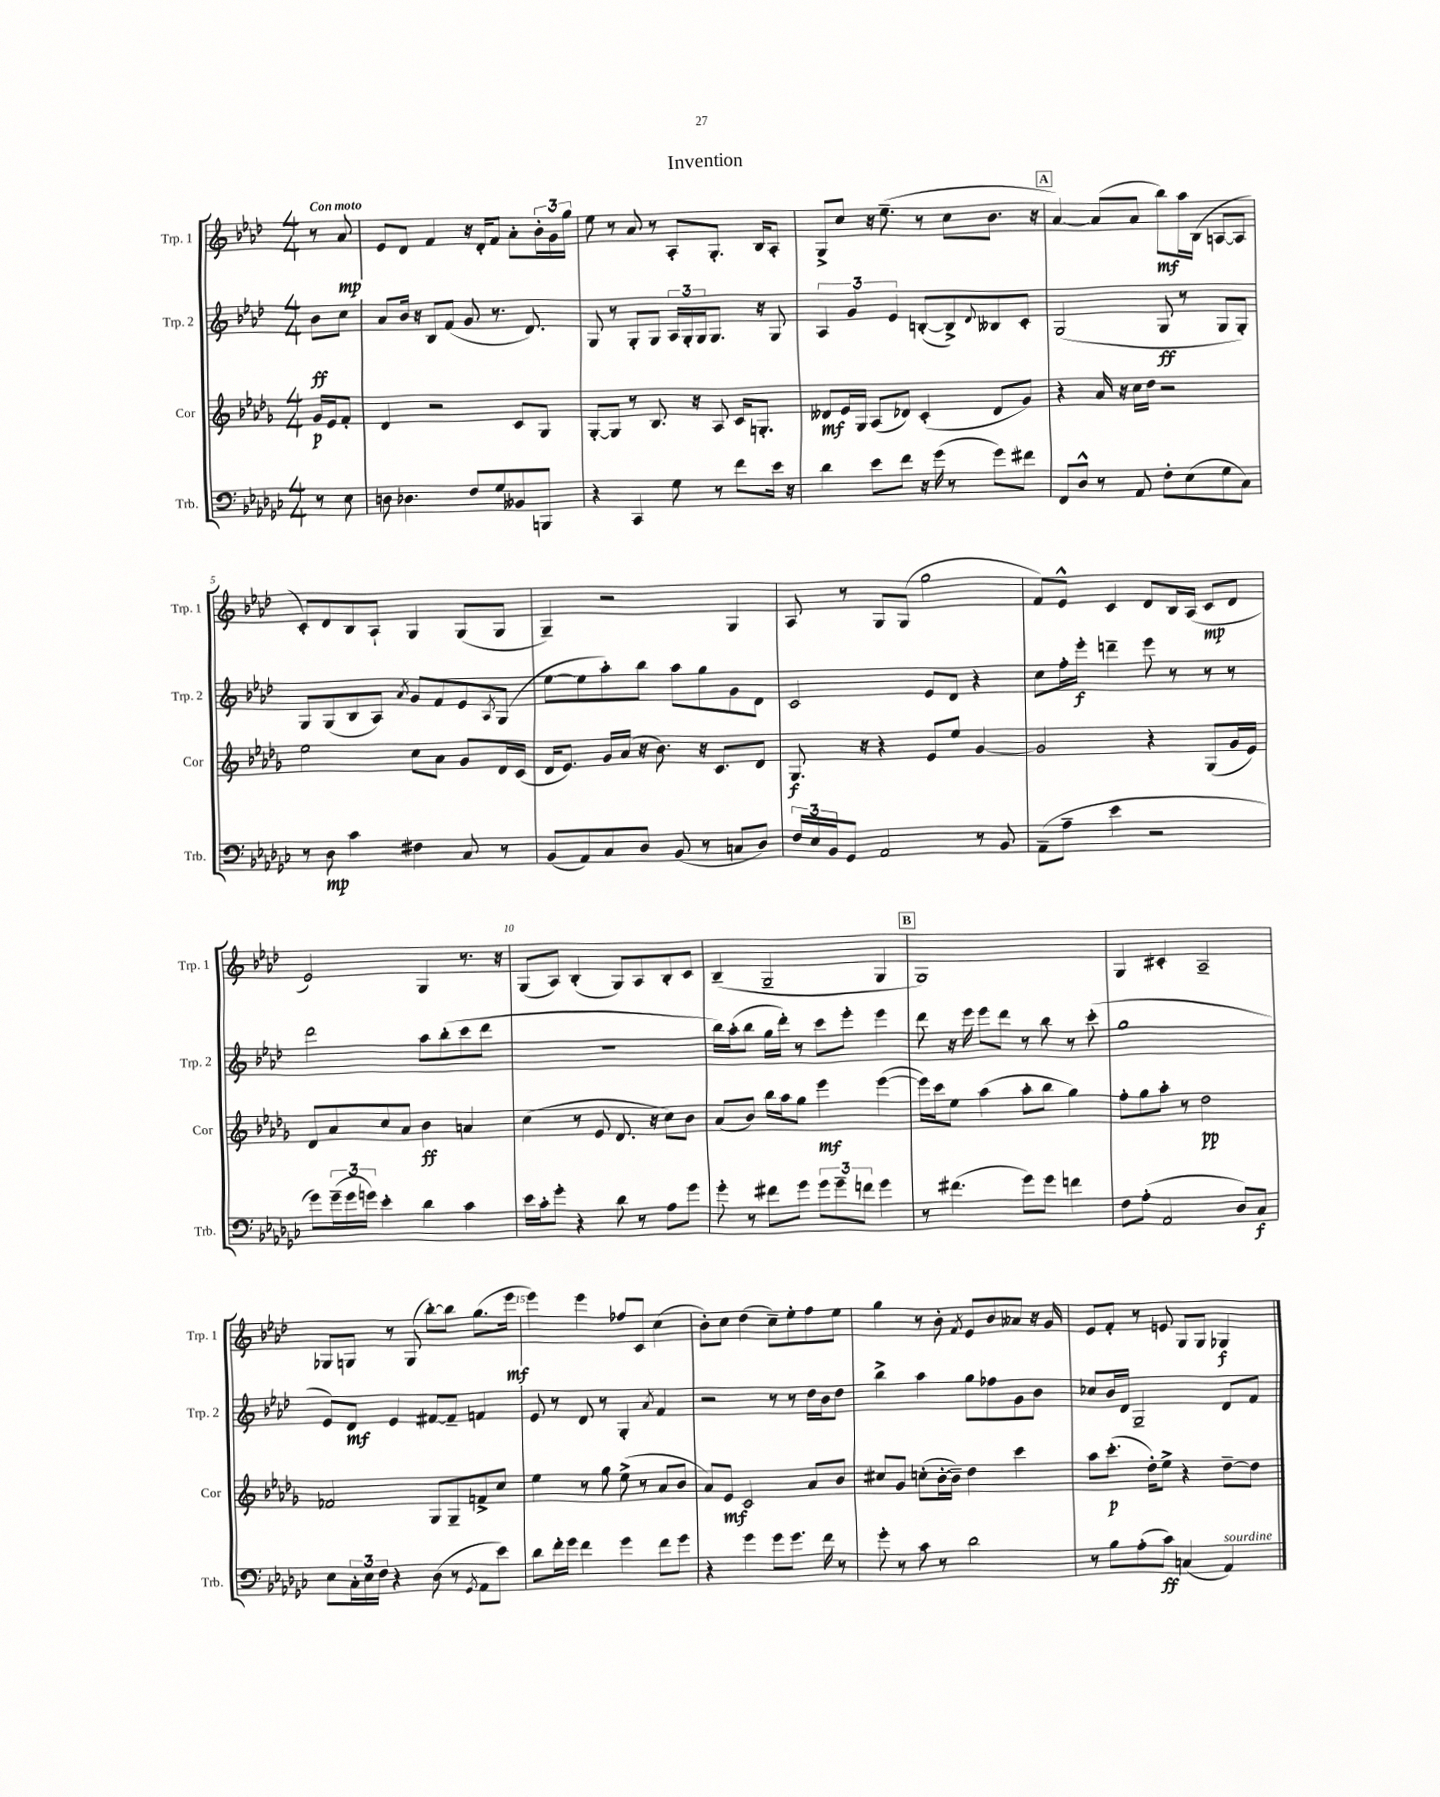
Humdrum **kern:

**kern	**dynam	**kern	**dynam	**kern	**dynam	**kern	**dynam
*part4	*part4	*part3	*part3	*part2	*part2	*part1	*part1
*staff4	*staff4	*staff3	*staff3	*staff2	*staff2	*staff1	*staff1
*I"Trb.	*	*I"Cor	*	*I"Trp. 2	*	*I"Trp. 1	*
*I'Trb.	*	*I'Cor	*	*I'Trp. 2	*	*I'Trp. 1	*
*clefF4	*	*clefG2	*	*clefG2	*	*clefG2	*
*k[b-e-a-d-g-c-]	*	*k[b-e-a-d-g-]	*	*k[b-e-a-d-]	*	*k[b-e-a-d-]	*
*M4/4	*	*M4/4	*	*M4/4	*	*M4/4	*
=	=	=	=	=	=	=	=
!	!	!	!	!	!	!LO:TX:a:B:t=Con moto	!
8r	.	16g-/LL	p	8b-\L	ff	8r	.
.	.	16e-/J	.	.	.	.	.
8E-\	.	8f'/J	.	8cc\J	.	8a-/	mp
=1	=1	=1	=1	=1	=1	=1	=1
8Dn\	.	4d-/	.	8a-/L	.	8e-/L	.
4.D-X\	.	.	.	16b-/Jk	.	8d-/J	.
.	.	.	.	16r	.	.	.
.	.	2r	.	8B-/L	.	4f/	.
.	.	.	.	(8f/J	.	.	.
8F/L	.	.	.	8g/	.	16r	.
.	.	.	.	.	.	16d-'/KL	.
8G-/	.	.	.	8.r	.	8f/J	.
8BB--X/	.	8c/L	.	.	.	8a-'\L	.
.	.	.	.	8.d-/)	.	.	.
8BBBn/J	.	8G-/J	.	.	.	24b-'\L	.
.	.	.	.	.	.	24g\	.
.	.	.	.	.	.	24gg\JJ	.
=2	=2	=2	=2	=2	=2	=2	=2
4r	.	[8G-'/L	.	8G/	.	8ee-\	.
.	.	8G-/J]	.	8r	.	8r	.
4CC-/	.	8r	.	8G'/L	.	8a-/	.
.	.	8.B-/	.	8G/J	.	8r	.
8G-\	.	.	.	24A-/LL	.	8A-'/L	.
.	.	.	.	24G'/	.	.	.
.	.	16r	.	.	.	.	.
.	.	.	.	24G/J	.	.	.
8r	.	8A-/	.	8.G/J	.	8.G'/J	.
8f\L	.	16c/KL	.	.	.	.	.
.	.	8.Gn'/J	.	16r	.	16B-/KL	.
16e-\Jk	.	.	.	8G/	.	8A-'/J	.
16r	.	.	.	.	.	.	.
=3	=3	=3	=3	=3	=3	=3	=3
4d-\	.	8d--X/L	mf	6A-/	.	8G^/L	.
.	.	16e-/L	.	.	.	8cc/J	.
.	.	.	.	6g/	.	.	.
.	.	16G-/JJ	.	.	.	.	.
8e-\L	.	(8A-/L	.	.	.	16r	.
.	.	.	.	.	.	(8.ee-~\	.
.	.	.	.	6e-/	.	.	.
8f\J	.	8d-X/J)	.	.	.	.	.
16r	.	(4c'/	.	([8Bn'/L	.	8r	.
(16g-\	.	.	.	.	.	.	.
8r	.	.	.	8B^/])	.	8cc\L	.
.	.	.	.	8qqd-/	.	.	.
8g-\L)	.	8d-/L	.	8B--X/	.	8.b-\J	.
8f#X\J	.	8g-/J)	.	8c'/J	.	.	.
.	.	.	.	.	.	16r	.
!!LO:REH:place=s1:t=A
=4	=4	=4	=4	=4	=4	=4	=4
8FF/L	.	4r	.	(2G/	.	[4a-/)	.
8D-^^/J	.	.	.	.	.	.	.
8r	.	16a-/	.	.	.	(8a-/L]	.
.	.	16r	.	.	.	.	.
8AA-/	.	16cc\LL	.	.	.	8a-/J	.
.	.	16dd-\JJ	.	.	.	.	.
8F'\L	.	2r	.	8G/	ff	8bb-\L)	mf
(8E-\	.	.	.	8r	.	16aa-\L	.
.	.	.	.	.	.	(16B-\JJ	.
8G-\	.	.	.	8G/L	.	[8An/L	.
8C-\J)	.	.	.	8G'/J)	.	8A/J]	.
!!LO:LB:g=z
=5	=5	=5	=5	=5	=5	=5	=5
8r	.	2ee-\	.	8G/L	.	8c'/L)	.
8D-\	mp	.	.	(8G/	.	8d-/	.
4c-\	.	.	.	8B-/	.	8B-/	.
.	.	.	.	8A-/J)	.	8A-`/J	.
.	.	.	.	8qa-/	.	.	.
4F#X\	.	8cc\L	.	8g/L	.	4G/	.
.	.	8a-\J	.	8f/	.	.	.
8C-/	.	8g-/L	.	8e-/	.	(8G/L	.
.	.	.	.	8qA-/	.	.	.
8r	.	16d-/L	.	(8G/J	.	8G/J	.
.	.	(16c/JJ	.	.	.	.	.
=6	=6	=6	=6	=6	=6	=6	=6
(8BB-/L	.	16d-/KL	.	[8ee-\L	.	4G~/)	.
.	.	8.e-/J)	.	.	.	.	.
8AA-/)	.	.	.	8ee-\]	.	.	.
8C-/	.	16g-/LL	.	8aa-'\)	.	2r	.
.	.	(16a-/JJ	.	.	.	.	.
8D-/J	.	16r	.	8bb-\J	.	.	.
.	.	8.b-\)	.	.	.	.	.
(8BB-/	.	.	.	8aa-\L	.	.	.
8r	.	16r	.	8gg\	.	.	.
.	.	8.c/L	.	.	.	.	.
8Cn/L	.	.	.	8g\	.	4G/	.
8D-/J)	.	8d-/J	.	8d-\J	.	.	.
=7	=7	=7	=7	=7	=7	=7	=7
24F/LL	.	8.G-/	f	2c/	.	8A-/	.
24E-/	.	.	.	.	.	.	.
24BB-/J	.	.	.	.	.	.	.
8GG-/J	.	.	.	.	.	8r	.
.	.	16r	.	.	.	.	.
2AA-/	.	4r	.	.	.	8G/L	.
.	.	.	.	.	.	(8G/J	.
.	.	8e-/L	.	8e-/L	.	2gg\	.
.	.	8ee-/J	.	8d-/J	.	.	.
8r	.	[4g-/	.	4r	.	.	.
8BB-/	.	.	.	.	.	.	.
=8	=8	=8	=8	=8	=8	=8	=8
(8AA-~\L	.	2g-/]	.	8cc\L	.	8f/L)	.
8A-~\J	.	.	.	16ff'\L	.	8e-^^/J	.
.	.	.	.	16eee-'\JJ	f	.	.
4e-\	.	.	.	4dddn~\	.	4c/	.
2r	.	4r	.	8eee-\	.	8d-/L	.
.	.	.	.	8r	.	16B-/L	.
.	.	.	.	.	.	(16A-/JJ	.
.	.	(8G-/L	.	8r	.	8c/L	mp
.	.	16g-/L	.	8r	.	8d-/J	.
.	.	16e-/JJ)	.	.	.	.	.
!!LO:LB:g=z
=9	=9	=9	=9	=9	=9	=9	=9
8g-\L)	.	8d-/L	.	2ddd-\	.	2e-/)	.
(24g-~\L	.	8a-/	.	.	.	.	.
24g-\	.	.	.	.	.	.	.
24gn\JJ)	.	.	.	.	.	.	.
4e-'\	.	8cc/	.	.	.	.	.
.	.	8a-/J	.	.	.	.	.
4d-\	.	4b-\	ff	8aa-\L	.	4G/	.
.	.	.	.	(8bb-'\	.	.	.
4c-\	.	4an/	.	8ccc\	.	8.r	.
.	.	.	.	8ddd-\J	.	.	.
.	.	.	.	.	.	16r	.
=10	=10	=10	=10	=10	=10	=10	=10
16e-\LL	.	(4cc\	.	1r	.	(8G/L	.
16c-'\J	.	.	.	.	.	.	.
8g-'\J	.	.	.	.	.	8A-/J)	.
4r	.	8r	.	.	.	(4B-'/	.
.	.	8e-/	.	.	.	.	.
8d-\	.	8.d-/	.	.	.	8G/L)	.
8r	.	.	.	.	.	8A-/	.
.	.	16r	.	.	.	.	.
8A-\L	.	8cc\L)	.	.	.	8B-'/	.
8g-\J	.	8b-\J	.	.	.	8c/J	.
=11	=11	=11	=11	=11	=11	=11	=11
8g-'\	.	(8a-/L	.	16bb-\LL)	.	(4B-~/	.
.	.	.	.	(16aa-'\J	.	.	.
8r	.	8b-/J)	.	8bb-\J	.	.	.
8f#X\L	.	16bb-\LL	.	16gg\LL	.	2G~/	.
.	.	16aa-\J	.	16ddd-'\JJ)	.	.	.
8g-\J	.	8gg-\J	.	8r	.	.	.
12g-\L	.	4eee-\	mf	8ccc\L	.	.	.
12g-~\	.	.	.	.	.	.	.
.	.	.	.	8eee-'\J	.	.	.
12fn\J	.	.	.	.	.	.	.
4g-\	.	([4eee-\	.	4eee-\	.	4G/	.
!!LO:REH:place=s1:t=B
=12	=12	=12	=12	=12	=12	=12	=12
8r	.	16eee-\LL])	.	8ddd-\	.	1G)	.
.	.	16ccc\J	.	.	.	.	.
(4.f#X\	.	8ee-\J	.	16r	.	.	.
.	.	.	.	16eee-\	.	.	.
.	.	(4aa-\	.	8eee-\L	.	.	.
.	.	.	.	8ddd-\J	.	.	.
8g-\L)	.	8aa-'\L	.	8r	.	.	.
8g-\J	.	8bb-\J	.	8bb-\	.	.	.
4fn\	.	4gg-\)	.	8r	.	.	.
.	.	.	.	(8ccc'\	.	.	.
=13	=13	=13	=13	=13	=13	=13	=13
8F\L	.	8ff'\L	.	1gg	.	4G/	.
(8A-'\J	.	8gg-\	.	.	.	.	.
2AA-/	.	8aa-'\J	.	.	.	4c#X'/	.
.	.	8r	.	.	.	.	.
.	.	2dd-\	pp	.	.	2A-~/	.
8D-/L)	.	.	.	.	.	.	.
8C-/J	f	.	.	.	.	.	.
!!LO:LB:g=z
=14	=14	=14	=14	=14	=14	=14	=14
8E-\L	.	2f-X/	.	8e-/L)	.	8G-X/L	.
24C-'\L	.	.	.	8d-/J	mf	8Gn/J	.
24E-\	.	.	.	.	.	.	.
24F\JJ	.	.	.	.	.	.	.
4r	.	.	.	4e-/	.	8r	.
.	.	.	.	.	.	(8G/	.
(8D-\	.	8G-/L	.	[8f#X/L	.	[8bb-'\L)	.
8r	.	8G-~/	.	8f#~/J]	.	8bb-\J]	.
8qGG-/	.	.	.	.	.	.	.
8AA-\L	.	8fn^/	.	4fn/	.	(8.gg\L	.
8e-\J)	.	8cc/J	.	.	.	.	.
.	.	.	.	.	.	16eee-\Jk	mf
=15	=15	=15	=15	=15	=15	=15	=15
8d-\L	.	4ee-\	.	8e-/	.	4eee-\)	.
16f'\L	.	.	.	8r	.	.	.
16g-\JJ	.	.	.	.	.	.	.
4f\	.	8r	.	8d-/	.	4eee-\	.
.	.	8gg-\	.	8r	.	.	.
4g-\	.	(8ee-^\	.	4G'/	.	8ff-X/L	.
.	.	8r	.	.	.	8c/J	.
.	.	.	.	8qa-/	.	.	.
8f\L	.	8a-/L	.	4f/	.	(4cc\	.
8g-\J	.	8b-/J	.	.	.	.	.
=16	=16	=16	=16	=16	=16	=16	=16
4r	.	8a-/L)	.	2r	.	8b-'\L)	.
.	.	8e-/J	mf	.	.	8cc\J	.
4g-\	.	2c/	.	.	.	(4dd-\	.
8g-\L	.	.	.	8r	.	8cc~\L)	.
8.g-\J	.	.	.	8r	.	8ee-'\	.
.	.	8a-/L	.	16dd-\LL	.	8ff\	.
16f\	.	.	.	16b-\J	.	.	.
8r	.	8b-/J	.	8dd-\J	.	8ee-\J	.
=17	=17	=17	=17	=17	=17	=17	=17
8g-'\	.	8cc#X/L	.	4bb-^\	.	4gg\	.
8r	.	8g-/J	.	.	.	.	.
8c-\	.	(8ccn'\L	.	4aa-\	.	8r	.
8r	.	[16b-'\L	.	.	.	8b-'\	.
.	.	16b-~\JJ])	.	.	.	.	.
.	.	.	.	.	.	8qf/	.
2d-\	.	4dd-\	.	8gg\L	.	8e-/L	.
.	.	.	.	8ff-X\	.	8b-/	.
.	.	4ccc\	.	8g\	.	8a--X/J	.
.	.	.	.	8b-\J	.	16r	.
.	.	.	.	.	.	16g/	.
=18	=18	=18	=18	=18	=18	=18	=18
8r	.	8aa-\L	.	8cc-X/L	.	8e-/L	.
8B-\L	.	(8.ccc'\J	p	16b-/L	.	8f'/J	.
.	.	.	.	16d-/JJ	.	.	.
(8A-'\	.	.	.	2G~/	.	8r	.
.	.	16dd-'\KL)	.	.	.	.	.
8c-\J)	ff	8ee-^\J	.	.	.	8en/	.
(4Cn/	.	4r	.	.	.	8G/L	.
.	.	.	.	.	.	8G/J	.
!LO:TX:a:i:t=sourdine	!	!	!	!	!	!	!
4AA-/)	.	[8dd-~\L	.	8d-/L	.	4G-X/	f
.	.	8dd-\J]	.	8f/J	.	.	.
==	==	==	==	==	==	==	==
*-	*-	*-	*-	*-	*-	*-	*-
